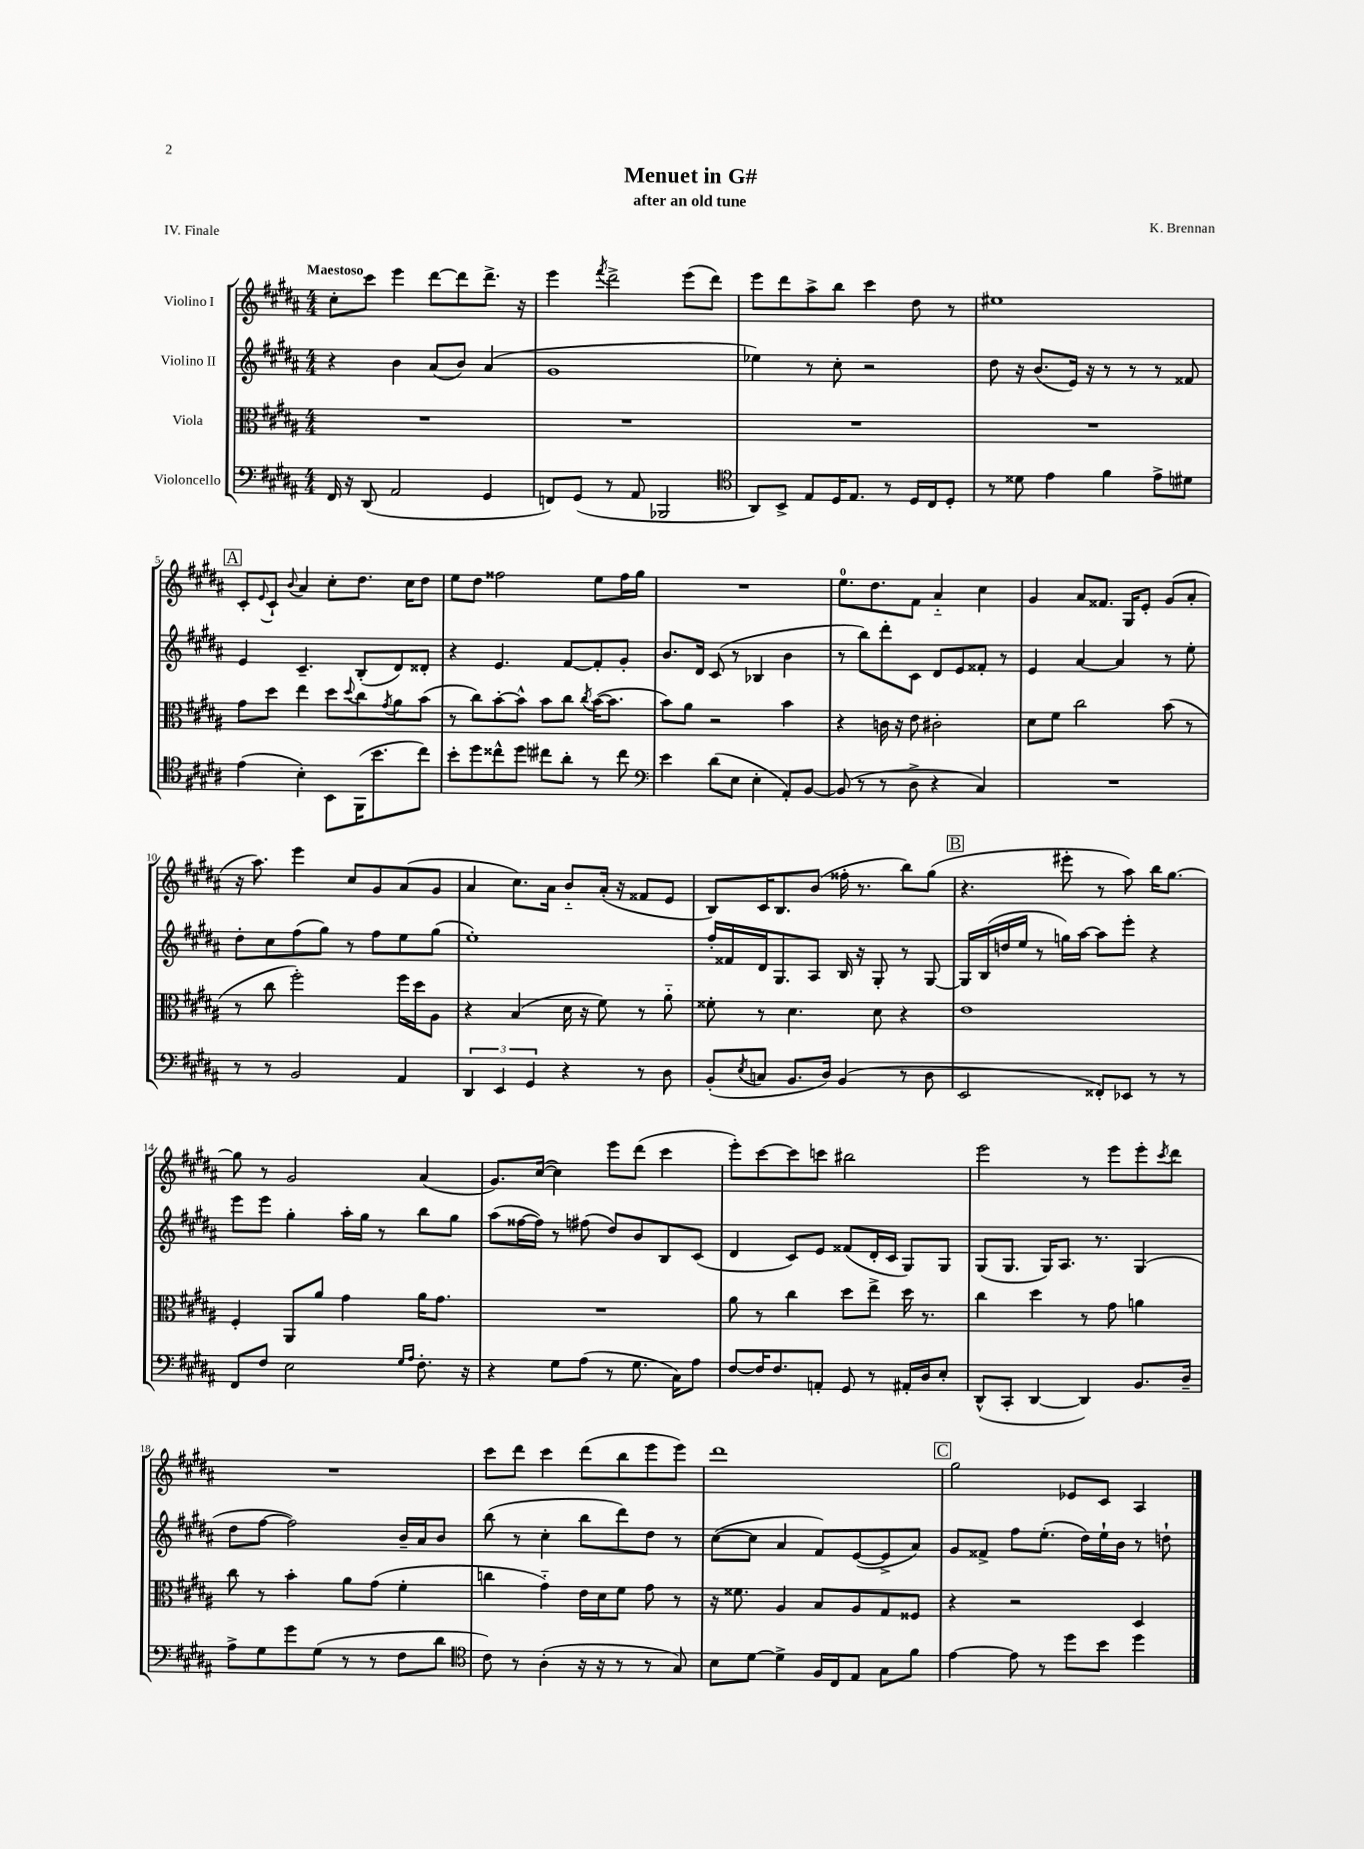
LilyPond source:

\header { title = "Menuet in G#" composer = "K. Brennan" subtitle = "after an old tune" piece = "IV. Finale" }
<<
\new StaffGroup <<
\new Staff = "s0" \with { instrumentName = "Violino I" } {
    \clef treble \key b \major \numericTimeSignature \time 4/4 \tempo "Maestoso"
    cis''8-. cis'''8 e'''4 dis'''8~ dis'''8 dis'''8.-> r16 |
    e'''4 \acciaccatura { fis'''8 } dis'''2-> e'''8( dis'''8) |
    e'''8 dis'''8 ais''8-> b''8 cis'''4 dis''8 r8 |
    eis''1 |
    \mark \markup { \box "A" } cis'8-. \appoggiatura { e'8 } cis'8-! \appoggiatura { b'8 } ais'4 cis''8-. dis''8. cis''16 dis''8 |
    e''8 dis''8 fisis''2 e''8 fisis''16 gis''16 |
    R1 |
    e''8.-0 dis''8. fis'8 ais'4-_ cis''4 |
    gis'4 ais'8 fisis'8. gis16 e'8-. gis'8( ais'8-. |
    r16 ais''8.) e'''4 cis''8 gis'8 ais'8( gis'8 |
    ais'4 cis''8.) ais'16 b'8-_ ais'16-.( r16 fisis'8 e'8 |
    b8) cis'16 b8. b'8( fisis''16-. r8. b''8) gis''8( |
    \mark \markup { \box "B" } r4. eis'''8-. r8 ais''8) b''16 gis''8.~ |
    gis''8 r8 gis'2 ais'4( |
    gis'8.) cis''16~( cis''4) e'''8 dis'''8( cis'''4 |
    e'''8-.) cis'''8~ cis'''8 c'''8 bis''2 |
    e'''2 r8 e'''8 e'''8-. \acciaccatura { cis'''8 } dis'''8 |
    R1 |
    cis'''8 dis'''8 cis'''4 dis'''8( b''8 e'''8 e'''8) |
    dis'''1 |
    \mark \markup { \box "C" } gis''2 ees'8 cis'8 ais4 \bar "|." |
}
\new Staff = "s1" \with { instrumentName = "Violino II" } {
    \clef treble \key b \major \numericTimeSignature \time 4/4
    r4 b'4 ais'8( b'8) ais'4( |
    gis'1 |
    ees''4) r8 cis''8-. r2 |
    dis''8 r16 b'8.( e'16) r16 r8 r8 r8 fisis'8 |
    \mark \markup { \box "A" } e'4 cis'4.-- b8-.( dis'8) disis'8-. |
    r4 e'4. fis'8~ fis'8-. gis'8-. |
    b'8. dis'16 cis'8( r8 bes4 b'4 |
    r8 b''8) dis'''8-. cis'8 dis'8 e'8 fisis'8-. r8 |
    e'4 ais'4~ ais'4 r8 e''8-. |
    dis''8-. cis''8 fis''8( gis''8) r8 fis''8 e''8 gis''8( |
    e''1-.) |
    fis''16-. fisis'16 dis'16 gis8. ais8 b16 r16 gis8-. r8 gis8~ |
    \mark \markup { \box "B" } gis16 b16( d''16 e''16 r8 g''16) ais''16~ ais''8 e'''8-. r4 |
    e'''8 e'''8 gis''4-. ais''16-. gis''16 r8 b''8 gis''8 |
    ais''8( fisis''16~ fisis''16) r8 fis''8( dis''8) b'8 b8 cis'8( |
    dis'4 cis'8) e'8 fisis'8( dis'16-. cis'16 gis8) gis8 |
    gis8( gis8. gis16) ais8. r8. gis4( |
    dis''8 fis''8~ fis''2) b'16-- ais'16 b'8 |
    b''8( r8 cis''4-. b''8 dis'''8) dis''8 r8 |
    cis''8~( cis''8 ais'4 fis'8) e'8~( e'8-> ais'8) |
    \mark \markup { \box "C" } gis'8 fisis'8-> fis''8 e''8.-.( dis''16) e''16-! b'16 r8 d''8-! \bar "|." |
}
\new Staff = "s2" \with { instrumentName = "Viola" } {
    \clef alto \key b \major \numericTimeSignature \time 4/4
    R1 |
    R1 |
    R1 |
    R1 |
    \mark \markup { \box "A" } gis'8 dis''8 e''4 dis''8 \appoggiatura { dis''8 } cis''8 \acciaccatura { gis'8 } ais'8 b'8( |
    r8 cis''8) b'8~-. b'8-^ b'8 cis''8 \acciaccatura { cis''8 } b'16~( b'8. |
    b'8) ais'8 r2 b'4 |
    r4 c'16 r16 e'8 cis'2-. |
    dis'8 fis'8 cis''2 b'8( r8 |
    r8 cis''8 fis''2-.) fis''16 dis''16 ais8 |
    r4 b4( dis'16 r16 fis'8) r8 ais'8-_ |
    fisis'8-. r8 dis'4. dis'8 r4 |
    \mark \markup { \box "B" } e'1 |
    fis4-. ais,8 ais'8 gis'4 ais'16 gis'8. |
    R1 |
    ais'8 r8 cis''4 dis''8 e''8-> dis''16 r8. |
    cis''4 dis''4 r8 gis'8 a'4 |
    cis''8 r8 b'4-. ais'8 gis'8( fis'4-. |
    c''4 gis'4-_) e'16 dis'16 fis'8 gis'8 r8 |
    r16 fisis'8. ais4 b8 ais8 gis8 fisis8 |
    \mark \markup { \box "C" } r4 r2 dis4 \bar "|." |
}
\new Staff = "s3" \with { instrumentName = "Violoncello" } {
    \clef bass \key b \major \numericTimeSignature \time 4/4
    fis,16 r16 dis,8( ais,2 gis,4 |
    f,8) gis,8( r8 ais,8 bes,,2 |
    \clef tenor ais,8) b,8-> e8 dis16 e8. r8 dis16 cis16 dis8-. |
    r8 disis'8 e'4 fis'4 e'8-> dis'8 |
    \mark \markup { \box "A" } e'4( b4-.) b,8 fis,16( b'8. cis''8) |
    b'8-. dis''8 cisis''8-^ dis''8 cis''8 ais'8-. r8 cis''8 |
    \clef bass e'4 dis'8( e8 e4-. ais,8-.) b,8~ |
    b,8( r8 r8 dis8-> r4 cis4) |
    R1 |
    r8 r8 b,2 ais,4 |
    \tuplet 3/2 { dis,4 e,4 gis,4 } r4 r8 dis8 |
    b,8-.( \acciaccatura { e8 } c8 b,8. dis16) b,4( r8 dis8 |
    \mark \markup { \box "B" } e,2 fisis,8-.) ees,8 r8 r8 |
    fis,8 fis8 e2 \grace { gis16 ais16 } fis8.-. r16 |
    r4 gis8 ais8( r8 gis8. cis16) ais8 |
    fis8~ fis16 fis8. a,8-. gis,8 r8 ais,16-. dis16 e8-. |
    dis,8-^( cis,8-. dis,4~ dis,4) b,8. dis16-- |
    ais8-> gis8 gis'8 gis8( r8 r8 fis8 dis'8 |
    \clef tenor cis'8) r8 ais4-.( r16 r16 r8 r8 gis8) |
    b8 dis'8~ dis'4-> fis16 cis16 e8 gis8 fis'8 |
    \mark \markup { \box "C" } e'4~ e'8 r8 dis''8 b'8 dis''4 \bar "|." |
}
>>
>>
